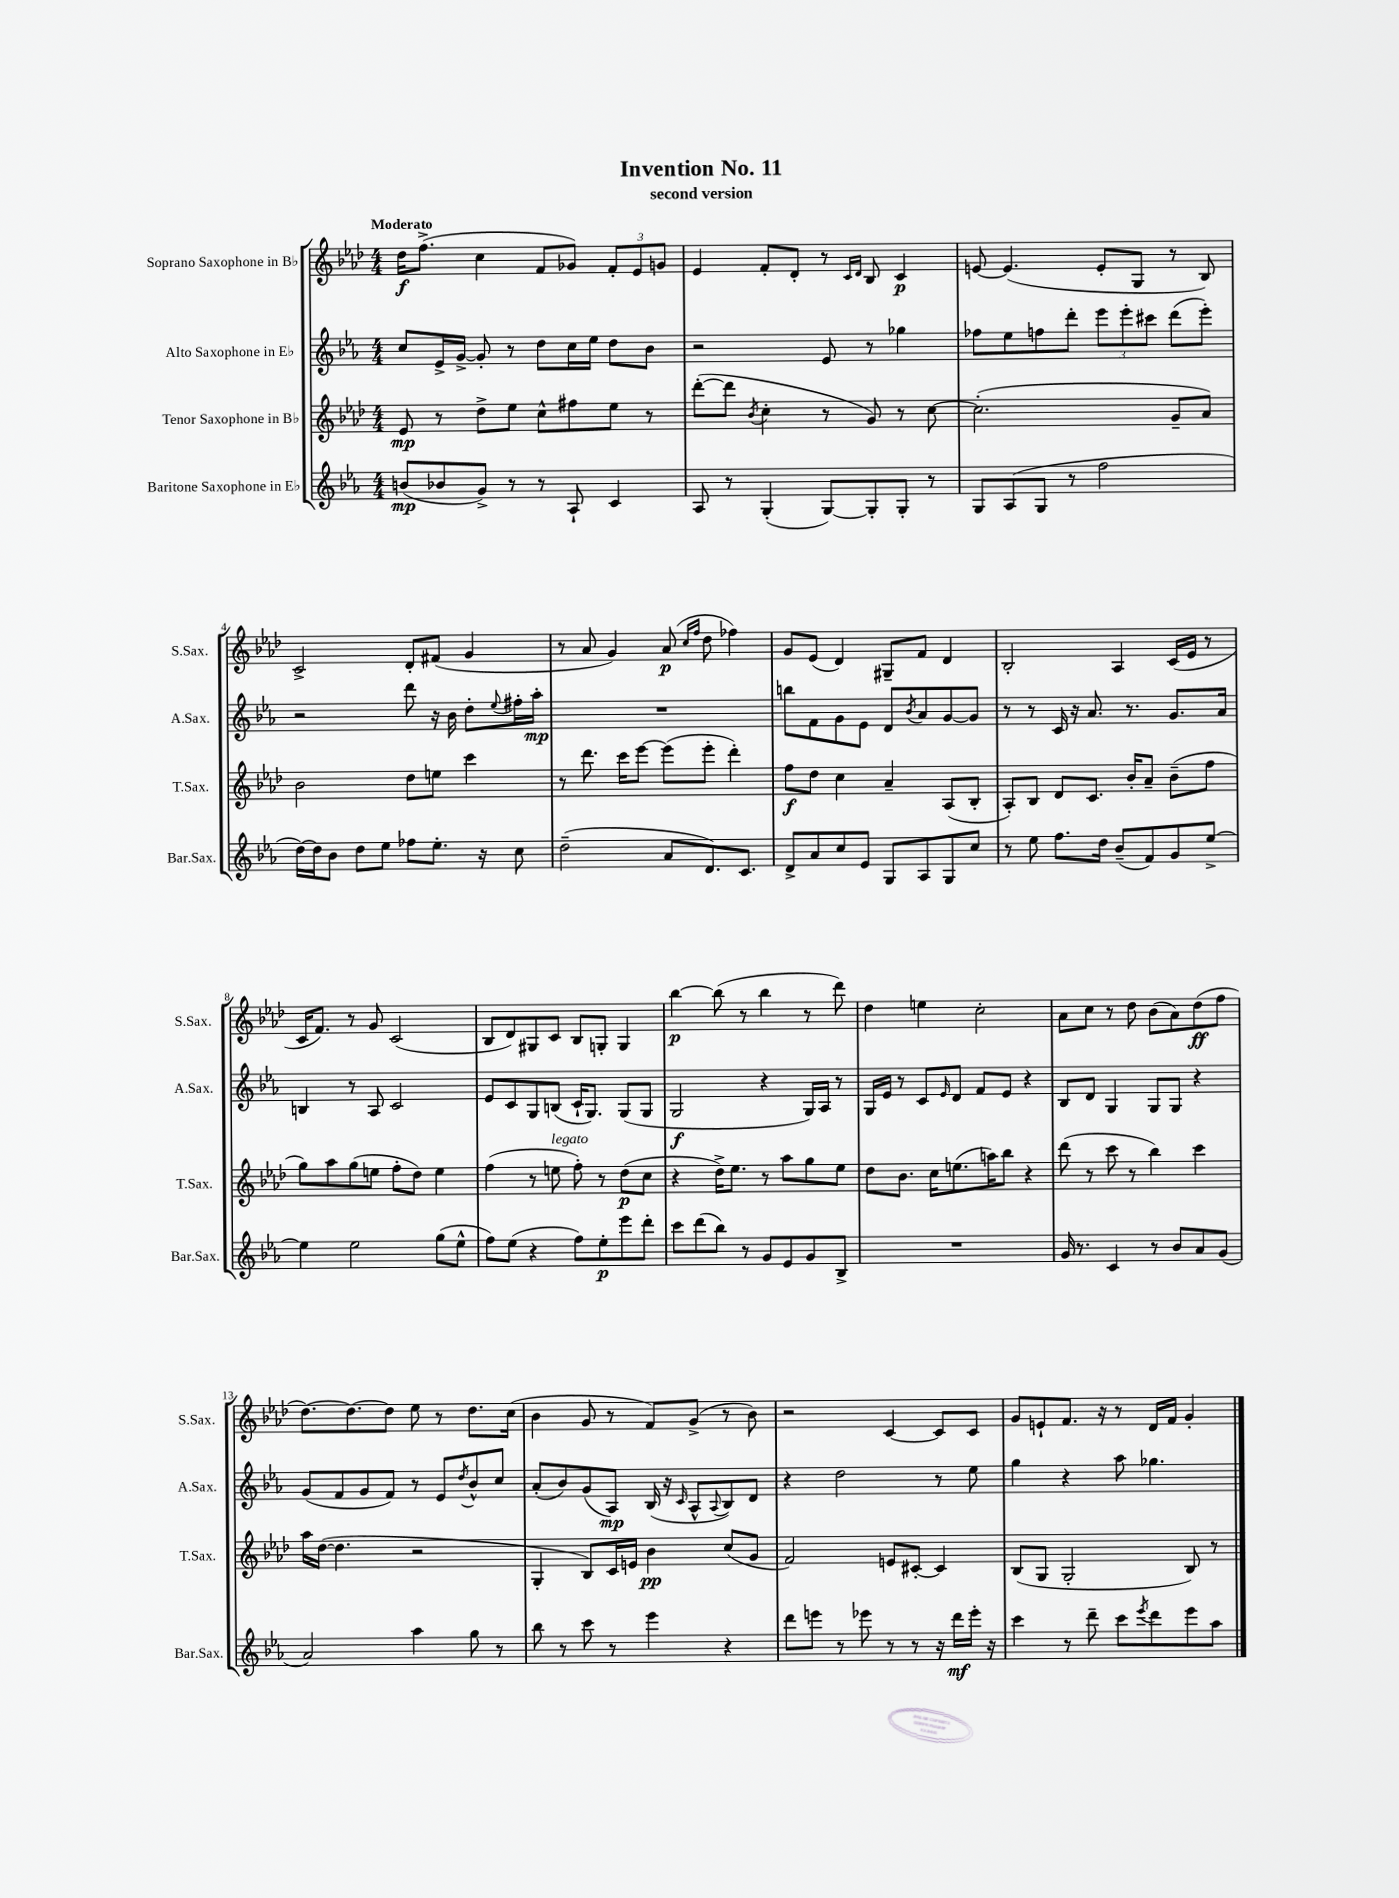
\header { title = "Invention No. 11" subtitle = "second version" }
<<
\new StaffGroup <<
\new Staff = "s0" \with { instrumentName = "Soprano Saxophone in Bb" shortInstrumentName = "S.Sax." } {
    \clef treble \key aes \major \numericTimeSignature \time 4/4 \tempo "Moderato"
    des''16\f f''8.->( c''4 f'8 ges'8) \tuplet 3/2 { f'8-. ees'8 g'8 } |
    ees'4 f'8-. des'8-. r8 \grace { c'16 des'16 } bes8 c'4\p |
    e'8~ e'4.( e'8-. g8 r8 bes8) |
    c'2-> des'8-. fis'8( g'4 |
    r8 aes'8 g'4) aes'8\p( \grace { c''16 f''16 } des''8 fes''4) |
    g'8 ees'8( des'4) gis8-- f'8 des'4 |
    bes2-. aes4 c'16( ees'16 r8 |
    c'16 f'8.) r8 g'8 c'2( |
    bes8 des'8) gis8 c'8 bes8 g8-. g4 |
    bes''4~\p bes''8( r8 bes''4 r8 des'''8) |
    des''4 e''4 c''2-. |
    aes'8 c''8 r8 des''8 bes'8( aes'8) des''8\ff( f''8 |
    des''8.~) des''8.~ des''8 ees''8 r8 des''8. c''16( |
    bes'4 g'8 r8 f'8) g'8->( r8 bes'8) |
    r2 c'4~ c'8 c'8 |
    g'8 e'8-! f'8. r16 r8 des'16 f'16 g'4-. \bar "|." |
}
\new Staff = "s1" \with { instrumentName = "Alto Saxophone in Eb" shortInstrumentName = "A.Sax." } {
    \clef treble \key ees \major \numericTimeSignature \time 4/4
    c''8 ees'16-> g'16~-> g'8-. r8 d''8 c''16 ees''16 d''8 bes'8 |
    r2 ees'8 r8 ges''4 |
    fes''8 ees''8 f''8 d'''8-. \tuplet 3/2 { ees'''8 ees'''8-. cis'''8 } d'''8( ees'''8-.) |
    r2 d'''8 r16 bes'16 d''8-. \appoggiatura { ees''8 } fis''16-. aes''16-.\mp |
    R1 |
    b''8 f'8 g'8 ees'8 d'8 \acciaccatura { bes'8 } aes'8 g'8~ g'8 |
    r8 r8 c'16 r16 aes'8. r8. g'8. aes'16 |
    b4 r8 aes8 c'2 |
    ees'8 c'8 g8 b8( c'16-! g8.) g8( g8 |
    g2\f r4 g16) aes16 r8 |
    g16 ees'16 r8 c'8 \grace { ees'16 } d'8 f'8 ees'8 r4 |
    bes8 d'8 g4 g8 g8 r4 |
    g'8( f'8 g'8 f'8) r8 ees'8 \acciaccatura { d''8 } bes'8-^ c''8 |
    aes'8-.( bes'8) g'8( aes8\mp) bes16( r16 \grace { c'16 } aes8-^ \appoggiatura { aes8 } bes8) d'8 |
    r4 d''2 r8 ees''8 |
    g''4 r4 aes''8 ges''4. \bar "|." |
}
\new Staff = "s2" \with { instrumentName = "Tenor Saxophone in Bb" shortInstrumentName = "T.Sax." } {
    \clef treble \key aes \major \numericTimeSignature \time 4/4
    ees'8\mp r8 des''8-> ees''8 c''8-^ fis''8 ees''8 r8 |
    des'''8~-.( des'''8 \acciaccatura { bes'8 } c''4-. r8 g'8) r8 c''8~ |
    c''2.-.( g'8-- aes'8) |
    bes'2 des''8 e''8 c'''4 |
    r8 des'''8. c'''16 ees'''8~ ees'''8( ees'''8-. des'''4-.) |
    f''8\f des''8 c''4 aes'4-- aes8( bes8-. |
    aes8-.) bes8 des'8 c'8. bes'16-. aes'8-- bes'8--( f''8 |
    g''8) aes''8 g''8( e''8 f''8-. des''8) e''4 |
    f''4( r8 e''8^\markup { \italic "legato" } f''8-.) r8 des''8\p( c''8 |
    r4 des''16->) ees''8. r8 aes''8 g''8 ees''8 |
    des''8 bes'8. c''16 e''8.( a''16) bes''8 r4 |
    des'''8( r8 c'''8 r8 bes''4) c'''4 |
    aes''16 des''16~( des''4. r2 |
    g4-. bes8) c'16 e'16 bes'4\pp c''8( g'8 |
    f'2) e'8 cis'8~-. cis'4 |
    bes8( g8 g2-. bes8) r8 \bar "|." |
}
\new Staff = "s3" \with { instrumentName = "Baritone Saxophone in Eb" shortInstrumentName = "Bar.Sax." } {
    \clef treble \key ees \major \numericTimeSignature \time 4/4
    b'8\mp( bes'8 g'8->) r8 r8 aes8-! c'4 |
    aes8 r8 g4-.( g8~) g8-. g8-. r8 |
    g8 aes8( g8 r8 f''2 |
    d''16~) d''16 bes'8 d''8 ees''8 fes''8 ees''8.-. r16 c''8 |
    d''2--( aes'8 d'8.) c'8. |
    d'8-> aes'8 c''8 ees'8 g8 aes8 g8 c''8 |
    r8 ees''8 f''8. d''16 bes'8--( f'8) g'8 ees''8~-> |
    ees''4 ees''2 g''8( ees''8-^ |
    f''8) ees''8( r4 f''8) ees''8-.\p ees'''8 d'''8-. |
    c'''8 d'''8( bes''8) r8 g'8 ees'8 g'8 bes8-> |
    R1 |
    g'16 r8. c'4 r8 bes'8 aes'8 g'8( |
    aes'2) aes''4 g''8 r8 |
    bes''8 r8 c'''8 r8 ees'''4 r4 |
    d'''8 e'''8 r8 ees'''8 r8 r8 r16 d'''16\mf ees'''16-. r16 |
    c'''4 r8 d'''8-- c'''8 \acciaccatura { ees'''8 } d'''8 ees'''8 aes''8 \bar "|." |
}
>>
>>
